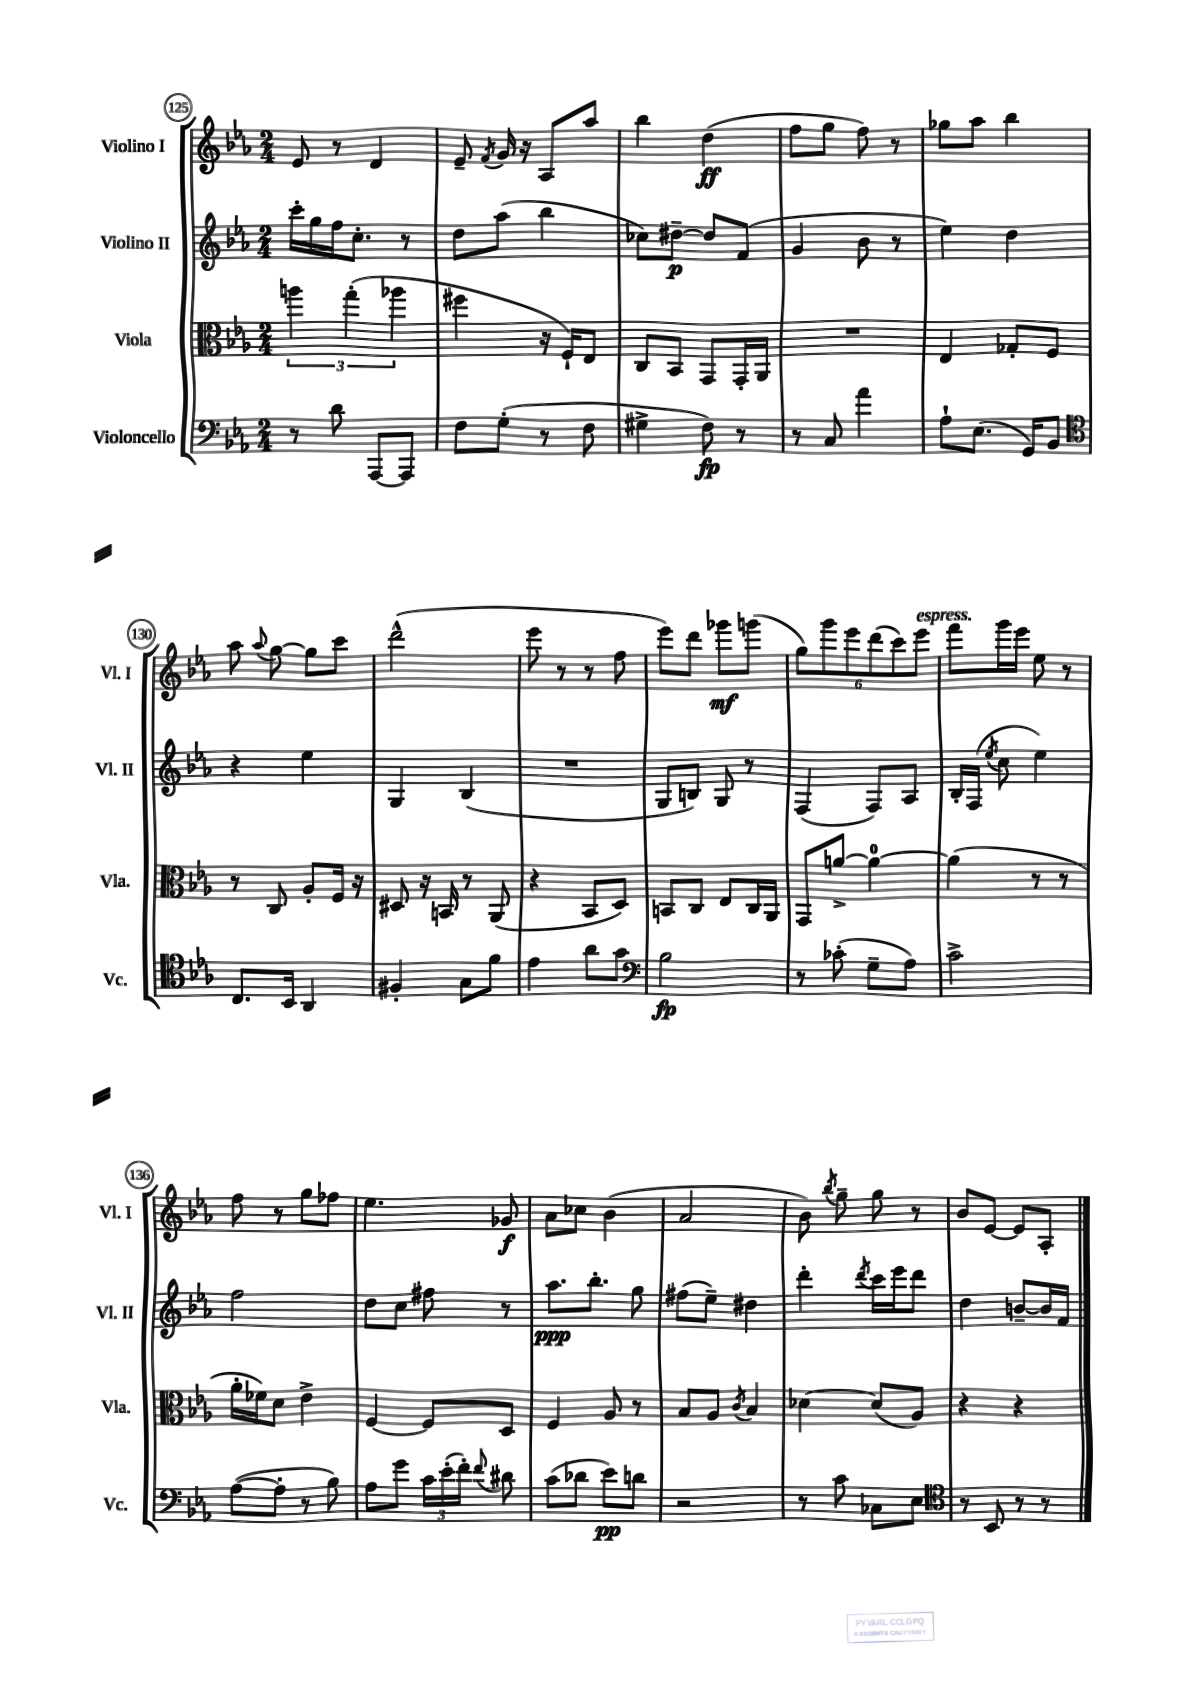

**kern	**kern	**kern	**kern
*staff4	*staff3	*staff2	*staff1
*clefF4	*clefC3	*clefG2	*clefG2
*k[b-e-a-]	*k[b-e-a-]	*k[b-e-a-]	*k[b-e-a-]
*M2/4	*M2/4	*M2/4	*M2/4
8r	6aa	16ccc'	8e-
.	.	16gg	.
8d	.	16ff	8r
.	(6gg'	.	.
.	.	8.cc'	.
[8AAA-	.	.	4d
.	6aa-	.	.
8AAA-]	.	8r	.
=	=	=	=
8F	4ff#	8dd	8e-~
.	.	.	8qf
(8G'	.	(8aa-	16g
.	.	.	16r
8r	16r	4bb-	8A-
.	16F`)	.	.
8F	8E-	.	8aa-
=	=	=	=
4G#^	8C	8cc-)	4bb-
.	8BB-	[8dd#~	.
8F)	8GG	8dd#]	(4dd
8r	16GG'	(8f	.
.	16AA-	.	.
=	=	=	=
8r	2r	4g	8ff
8C	.	.	8gg
4a-	.	8b-	8ff)
.	.	8r	8r
=	=	=	=
8A-`	4E-	4ee-)	8gg-
(8.E-	.	.	8aa-
.	8G-'	4dd	4bb-
16GG)	.	.	.
8BB-	8F	.	.
=	=	=	=
*clefC4	*	*	*
8.C	8r	4r	8aa-
.	.	.	8qqaa-
.	8C	.	[8gg
16BB-	.	.	.
4AA-	8A-'	4ee-	8gg]
.	16F	.	8ccc
.	16r	.	.
=	=	=	=
4F#'	8D#	4G	(2ddd^^
.	16r	.	.
.	16BB	.	.
8G	8r	(4B-	.
8f	(8AA-	.	.
=	=	=	=
4e-	4r	2r	8eee-
.	.	.	8r
8a-	8BB-	.	8r
8g	8D)	.	8ff
=	=	=	=
*clefF4	*	*	*
2B-	8BB	8G	8eee-)
.	8C	8B)	8ddd
.	8E-	8G	8ggg-
.	16C	8r	(8ggg
.	16AA-	.	.
=	=	=	=
8r	8GG	(4F	12gg)
.	.	.	12ggg
(8c-'	[8a^	.	.
.	.	.	12eee-
8G~	4a_	8F)	(12ddd
.	.	.	12ccc)
8A-)	.	8A-	.
.	.	.	12eee-
=	=	=	=
2c^	(4a]	16B-'	8fff
.	.	(16F	.
.	.	8qee-	.
.	.	8cc	16ggg
.	.	.	16eee-
.	8r	4ee-)	8ee-
.	8r	.	8r
=	=	=	=
([8A-	16a-'	2ff	8ff
.	16f-)	.	.
8A-']	8d	.	8r
8r	4e-^	.	8gg
8B-)	.	.	8ff-
=	=	=	=
8A-	[4F	8dd	4.ee-
8g	.	8cc	.
24c	8F]	8ff#	.
(24e-'	.	.	.
24f')	.	.	.
8qqf	.	.	.
8d#	8D	8r	8g-
=	=	=	=
(8c	4F	8.aa-	8a-
8d-	.	.	8cc-
.	.	8.bb-'	.
8e-)	8A-	.	(4b-
8d	8r	8gg	.
=	=	=	=
2r	8B-	(8ff#	2a-
.	8A-	8ee-~)	.
.	8qc	.	.
.	4B-	4dd#	.
=	=	=	=
8r	[4d-	4ddd'	8b-)
.	.	.	8qbb-
8c	.	.	8gg~
.	.	8qddd	.
8C-	(8d-]	16ccc	8gg
.	.	16eee-	.
8E-	8A-)	8ddd	8r
=	=	=	=
*clefC4	*	*	*
8r	4r	4dd	8b-
8BB-	.	.	[8e-
8r	4r	[8b~	8e-]
8r	.	16b]	8A-'
.	.	16f	.
==	==	==	==
*-	*-	*-	*-
